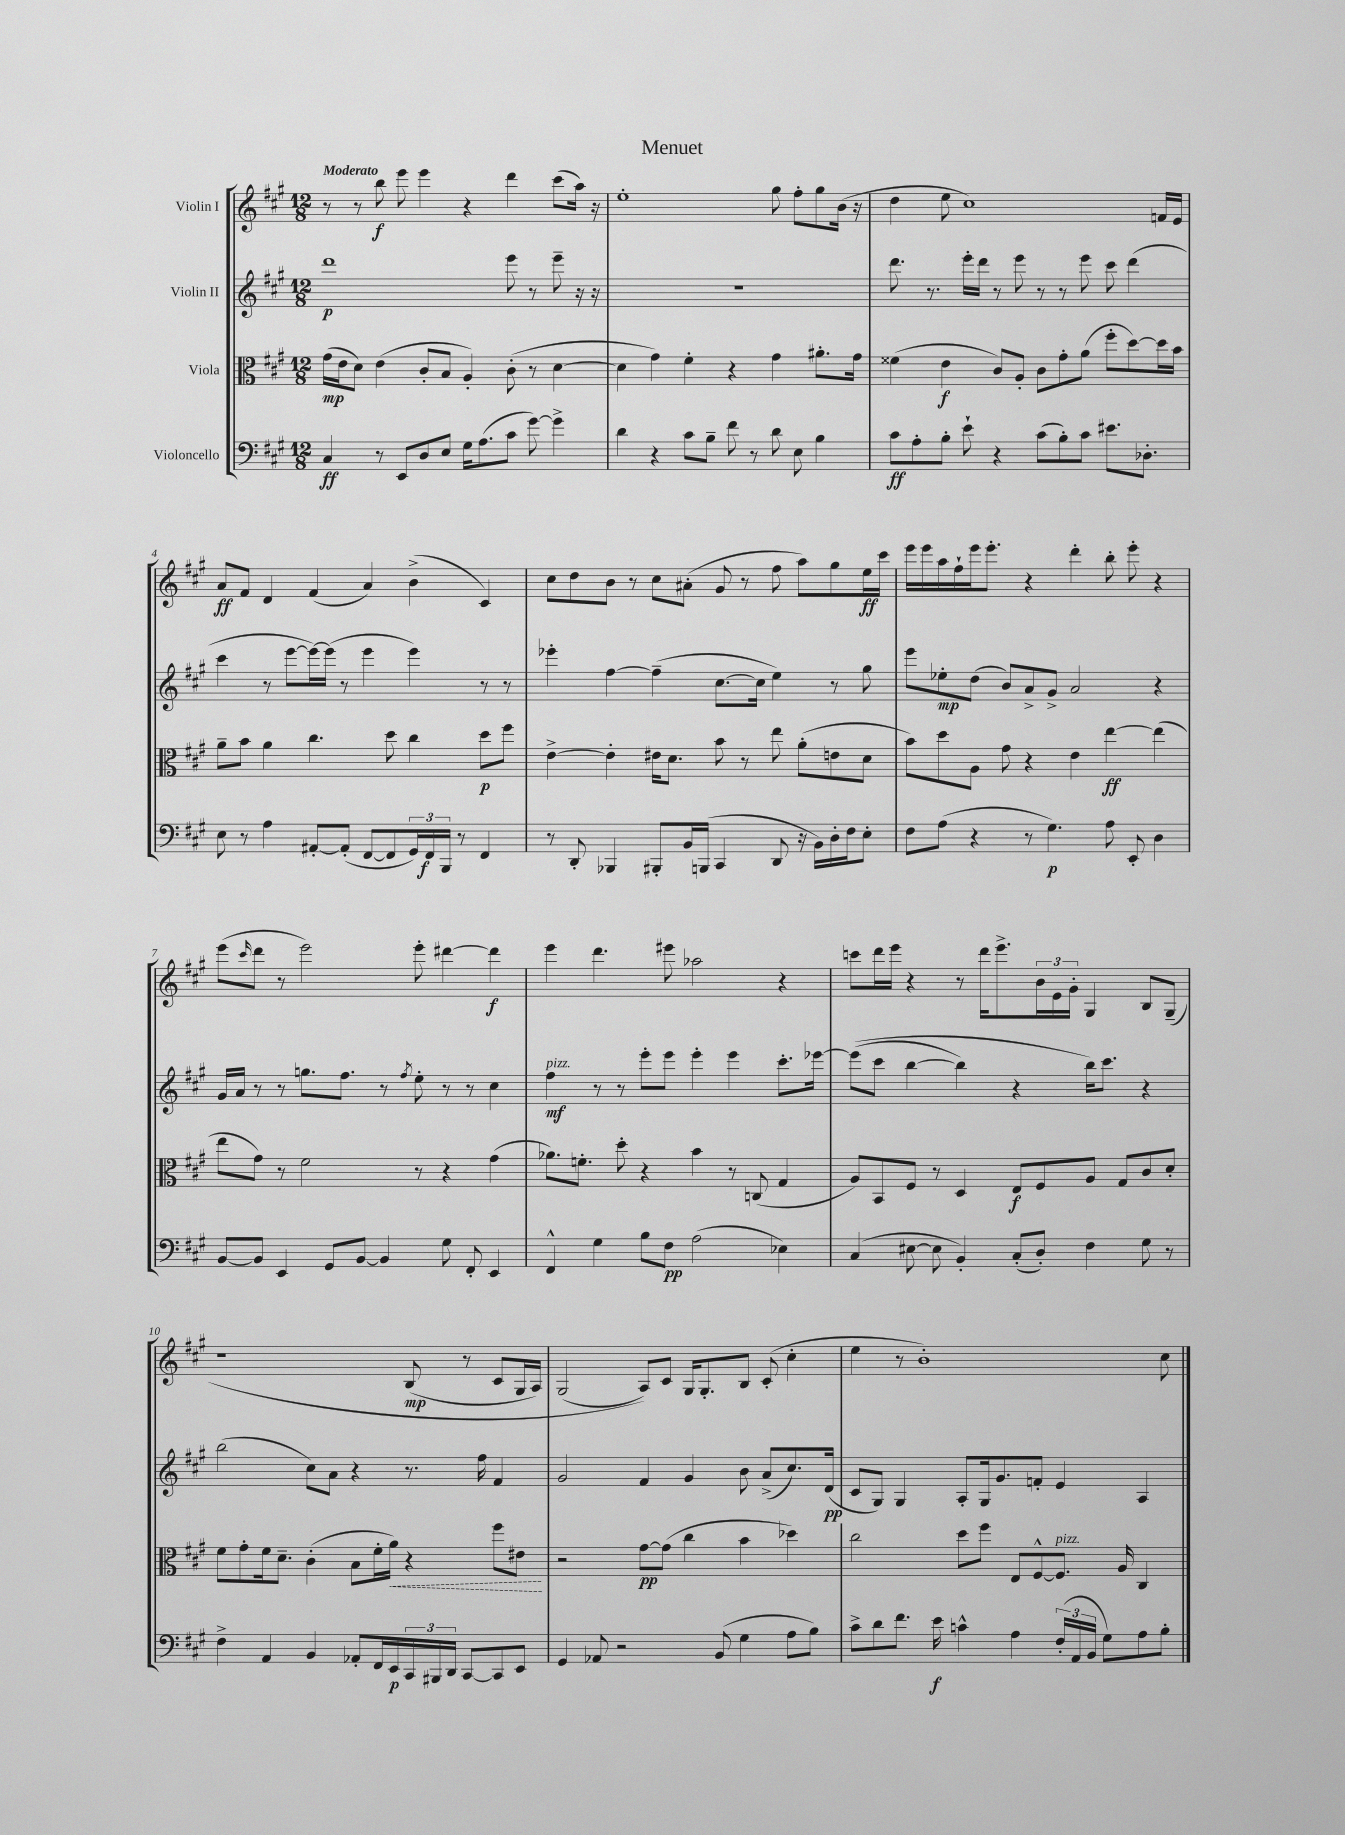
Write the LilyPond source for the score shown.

\header { title = "Menuet" }
<<
\new StaffGroup <<
\new Staff = "s0" \with { instrumentName = "Violin I" } {
    \clef treble \key a \major \numericTimeSignature \time 12/8 \tempo "Moderato"
    r8 r8 b''8\f e'''8 e'''4 r4 d'''4 cis'''8( a''16) r16 |
    e''1-. gis''8 fis''8-. gis''8 b'16( r16 |
    d''4 e''8 cis''1) f'16 e'16 |
    a'8\ff fis'8 d'4 fis'4( a'4) b'4->( cis'4) |
    cis''8 d''8 b'8 r8 cis''8 ais'8-.( gis'8 r8 fis''8 a''8) gis''8 e''16\ff cis'''16 |
    e'''16 e'''16 a''16 fis''16-! e'''16 e'''8.-. r4 d'''4-. b''8-. e'''8-. r4 |
    e'''8( \grace { cis'''16 } d'''8 r8 e'''2) e'''8-. dis'''4~ dis'''4\f |
    e'''4 d'''4. eis'''8 aes''2 r4 |
    c'''8 d'''16 e'''16 r4 r8 d'''16 e'''8.-> \tuplet 3/2 { b'16 e'16 gis'16-. } gis4 b8 gis8--\( |
    r1 b8\mp( r8 cis'8 gis16 a16) |
    gis2( a8)\) cis'8 gis16 gis8.-. b8 cis'8-.( cis''4-. |
    e''4 r8 b'1-.) cis''8 \bar "|." |
}
\new Staff = "s1" \with { instrumentName = "Violin II" } {
    \clef treble \key a \major \numericTimeSignature \time 12/8
    d'''1\p e'''8 r8 e'''8-- r16 r16 |
    R1. |
    d'''8. r8. e'''16-. d'''16 r8 e'''8 r8 r8 e'''8 cis'''8 d'''4( |
    cis'''4 r8 e'''8~ e'''16~) e'''16( r8 e'''4 e'''4) r8 r8 |
    ees'''4-. fis''4~ fis''4--( cis''8.~ cis''16 e''4) r8 gis''8 |
    e'''8 ees''8-.\mp d''8( b'8) a'8-> gis'8-> a'2 r4 |
    gis'16 a'16 r8 r8 g''8. fis''8. r8 \acciaccatura { fis''8 } e''8-. r8 r8 cis''4 |
    fis''4\mf^\markup { \italic "pizz." } r8 r8 e'''8-. e'''8 e'''4-. e'''4 cis'''8.-. ees'''16~ |
    ees'''8(\( cis'''8 b''4~ b''4) r4 b''16\) cis'''8. r4 |
    b''2( cis''8) a'8 r4 r8. fis''16 fis'4 |
    gis'2 fis'4 gis'4 b'8 a'8->( cis''8.) d'16\pp( |
    cis'8 gis8) gis4 a8-. gis16 gis'8. f'8-. e'4 a4 \bar "|." |
}
\new Staff = "s2" \with { instrumentName = "Viola" } {
    \clef alto \key a \major \numericTimeSignature \time 12/8
    gis'16\mp( e'16 d'8) e'4( cis'8-. b8 a4-.) cis'8-.( r8 d'4~ |
    d'4 gis'4) fis'4-. r4 gis'4 ais'8.-. gis'16 |
    fisis'4( e'4\f cis'8) a8-. cis'8 gis'8-. a'8( fis''8-. d''8~) d''16 b'16 |
    a'8-- b'8 a'4 cis''4. d''8 cis''4 d''8\p fis''8 |
    e'4~-> e'4-. eis'16 d'8. b'8 r8 e''8 a'8-.( e'8 d'8 |
    b'8) d''8 a8 gis'8 r4 e'4 e''4~\ff e''4( |
    e''8 gis'8) r8 fis'2 r8 r4 gis'4( |
    aes'8.) f'8.-. d''8-. r4 b'4 r8 c8( gis4 |
    a8) b,8 fis8 r8 d4 e8\f fis8 a8 gis8 cis'8 d'8-. |
    fis'8 gis'8-. fis'16 d'8.-- cis'4-.( b8 fis'16-. \once \override Hairpin.style = #'dashed-line a'16\<) r4 fis''8 eis'8\! |
    r2 gis'8~\pp gis'8( cis''4 b'4 des''4) |
    cis''2 d''8 fis''8 e8 fis8~-^ fis8.^\markup { \italic "pizz." } a16 cis4 \bar "|." |
}
\new Staff = "s3" \with { instrumentName = "Violoncello" } {
    \clef bass \key a \major \numericTimeSignature \time 12/8
    cis4\ff r8 e,8 d8 e8 gis16 a8.( cis'8 gis'8~) gis'4-> |
    d'4 r4 cis'8 b8-- fis'8 r8 d'8 e8 b4 |
    cis'8\ff a8-. b8-. e'8-! r4 cis'8( b8-.) cis'8 eis'8. des8.-. |
    e8 r8 a4 ais,8~-. ais,8-.( fis,8~ fis,8 \tuplet 3/2 { gis,16) fis,16\f b,,16 } r8 fis,4 |
    r8 d,8-. bes,,4 bis,,8-. b,16 b,,16( cis,4 d,8 r16 b,16) d16-. fis16 e8-. |
    fis8 a8( r4 r8 gis4.\p) a8 e,8-. d4 |
    b,8~ b,8 e,4 gis,8 b,8~ b,4 gis8 fis,8-. e,4 |
    fis,4-^ gis4 b8 fis8\pp a2( ees4) |
    cis4( eis8~ eis8 b,4-.) cis8-.( d8-.) fis4 gis8 r8 |
    fis4-> a,4 b,4 aes,8-. fis,16 e,16\p \tuplet 3/2 { cis,16 bis,,16 d,16 } cis,8~ cis,8 e,8 |
    gis,4 aes,8 r2 b,8( gis4 a8 b8) |
    cis'8-> d'8 fis'8. e'16\f c'4-^ a4 \tuplet 3/2 { fis16-.( a,16 b,16 } gis8) a8 b8-. \bar "|." |
}
>>
>>
